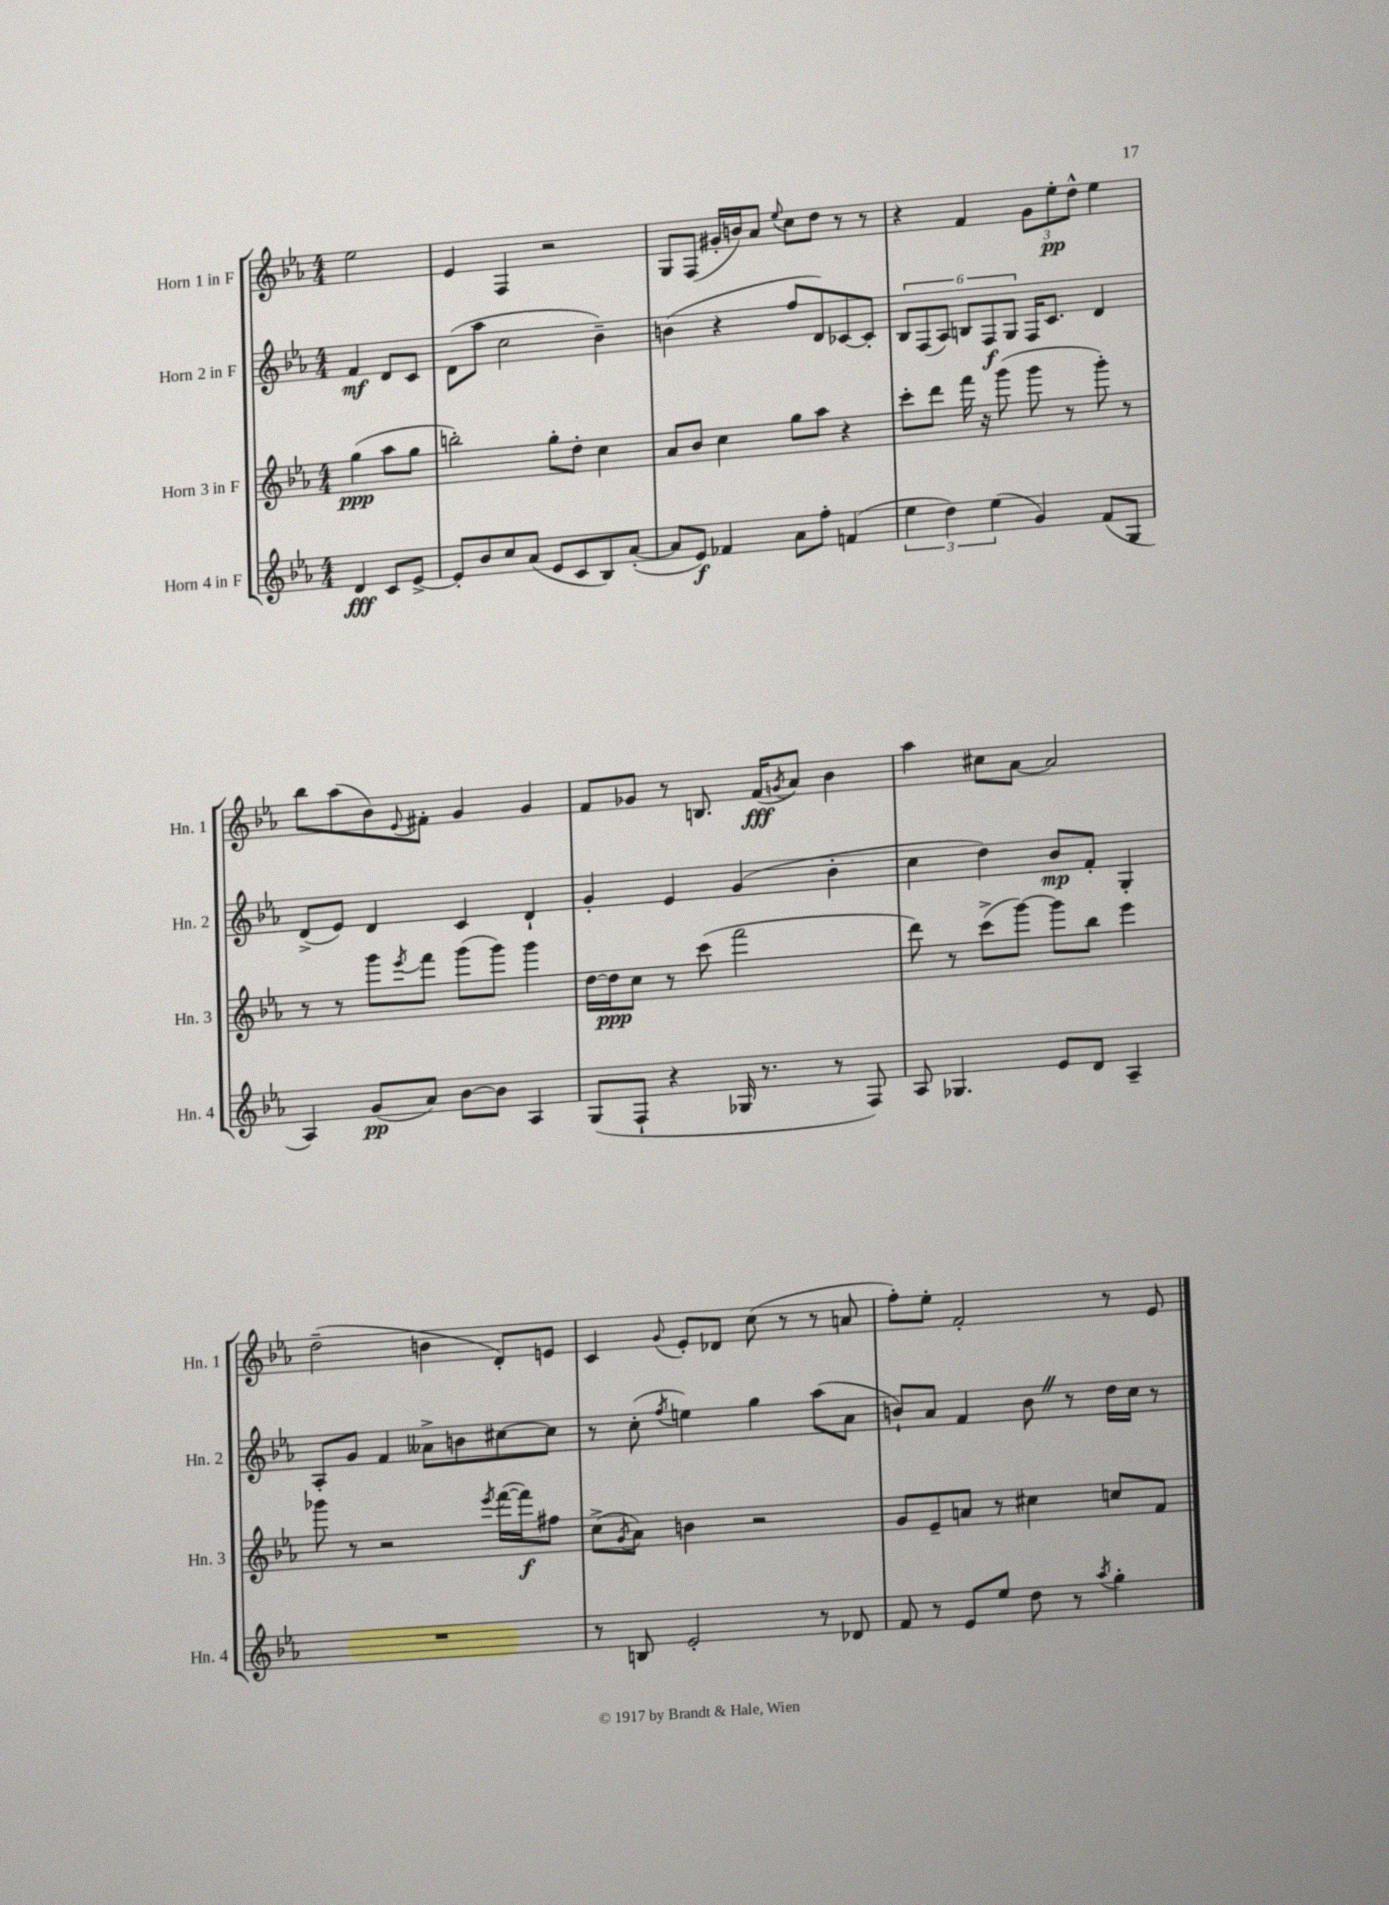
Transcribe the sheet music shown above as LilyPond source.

<<
\new StaffGroup <<
\new Staff = "s0" \with { instrumentName = "Horn 1 in F" shortInstrumentName = "Hn. 1" } {
    \clef treble \key ees \major \numericTimeSignature \time 4/4 \partial 2
    ees''2 |
    ees'4 f4 r2 |
    g8 f8( gis'16-. b'16) aes'8 \appoggiatura { ees''8 } c''8 d''8 r8 r8 |
    r4 f'4 \tuplet 3/2 { g'8 ees''8-.\pp d''8-^ } ees''4 |
    bes''8 aes''8( bes'8) \appoggiatura { ees'8 } fis'8-. g'4 g'4 |
    f'8 ges'8 r8 b8. f'16\fff( \acciaccatura { g'8 } aes'8) bes'4 |
    aes''4 cis''8 aes'8~ aes'2 |
    d''2--( b'4 d'8-.) e'8 |
    c'4 \appoggiatura { g'8 } ees'8-. des'8 c''8( r8 r8 a'8 |
    f''8-.) ees''8-. f'2-. r8 ees'8 \bar "|." |
}
\new Staff = "s1" \with { instrumentName = "Horn 2 in F" shortInstrumentName = "Hn. 2" } {
    \clef treble \key ees \major \numericTimeSignature \time 4/4 \partial 2
    f'4\mf d'8 c'8 |
    d'8( aes''8 c''2 bes'4--) |
    b'4( r4 f''8 d'8) ces'8~ ces'8-. |
    \tuplet 6/4 { bes8 f8( aes8) b8 f8\f g8 } f16 c'8. d'4 |
    d'8->( ees'8) d'4 c'4 d'4-! |
    g'4-. ees'4 g'4( bes'4-. |
    c''4 d''4) bes'8\mp f'8-. g4-. |
    aes8-. g'8 f'4 aeses'8-> b'8 cis''8~ cis''8 |
    r8 c''8-.( \acciaccatura { f''8 } e''4) g''4 aes''8( aes'8 |
    b'8-!) aes'8 f'4 b'8 \once \override BreathingSign.text = \markup { \musicglyph "scripts.caesura.straight" } \breathe r8 d''16 c''16 r8 \bar "|." |
}
\new Staff = "s2" \with { instrumentName = "Horn 3 in F" shortInstrumentName = "Hn. 3" } {
    \clef treble \key ees \major \numericTimeSignature \time 4/4 \partial 2
    g''4\ppp( aes''8 g''8 |
    b''2-.) g''8-. d''8-. c''4 |
    aes'8 bes'8 c''4 g''8 aes''8 r4 |
    c'''8-. d'''8 f'''16 r16 g'''8( g'''8 r8 g'''8-.) r8 |
    r8 r8 g'''8 \acciaccatura { ees'''8 } f'''8 g'''8( g'''8) g'''4 |
    d''16~ d''16\ppp c''8 r8 c'''8( f'''2 |
    d'''8) r8 c'''8->( g'''8~) g'''8 bes''8 ees'''4 |
    ges'''8 r8 r2 \acciaccatura { ees'''8 } f'''16~( f'''16\f) fis''8 |
    c''8->( \acciaccatura { g'8 } aes'8) b'4 r2 |
    g'8 ees'8-- a'8 r8 cis''4 c''8 f'8 \bar "|." |
}
\new Staff = "s3" \with { instrumentName = "Horn 4 in F" shortInstrumentName = "Hn. 4" } {
    \clef treble \key ees \major \numericTimeSignature \time 4/4 \partial 2
    d'4\fff c'8 ees'8~-> |
    ees'8-. bes'8 c''8 aes'8( ees'8 c'8 bes8) aes'8~-.( |
    aes'8 ees'8\f) fes'4 aes'8 f''8-. f'4( |
    \tuplet 3/2 { ees''4 d''4) ees''4( } g'4) f'8( g8 |
    aes4) g'8\pp( aes'8) bes'8~ bes'8 aes4 |
    g8( f8-! r4 ges16 r8. r8 f8) |
    aes8 ges4. ees'8 d'8 aes4-- |
    R1 |
    r8 b8 ees'2-. r8 des'8 |
    f'8 r8 ees'8 ees''8 d''8 r8 \acciaccatura { aes''8 } g''4-. \bar "|." |
}
>>
>>
\layout { \context { \Score \remove "Bar_number_engraver" } }
